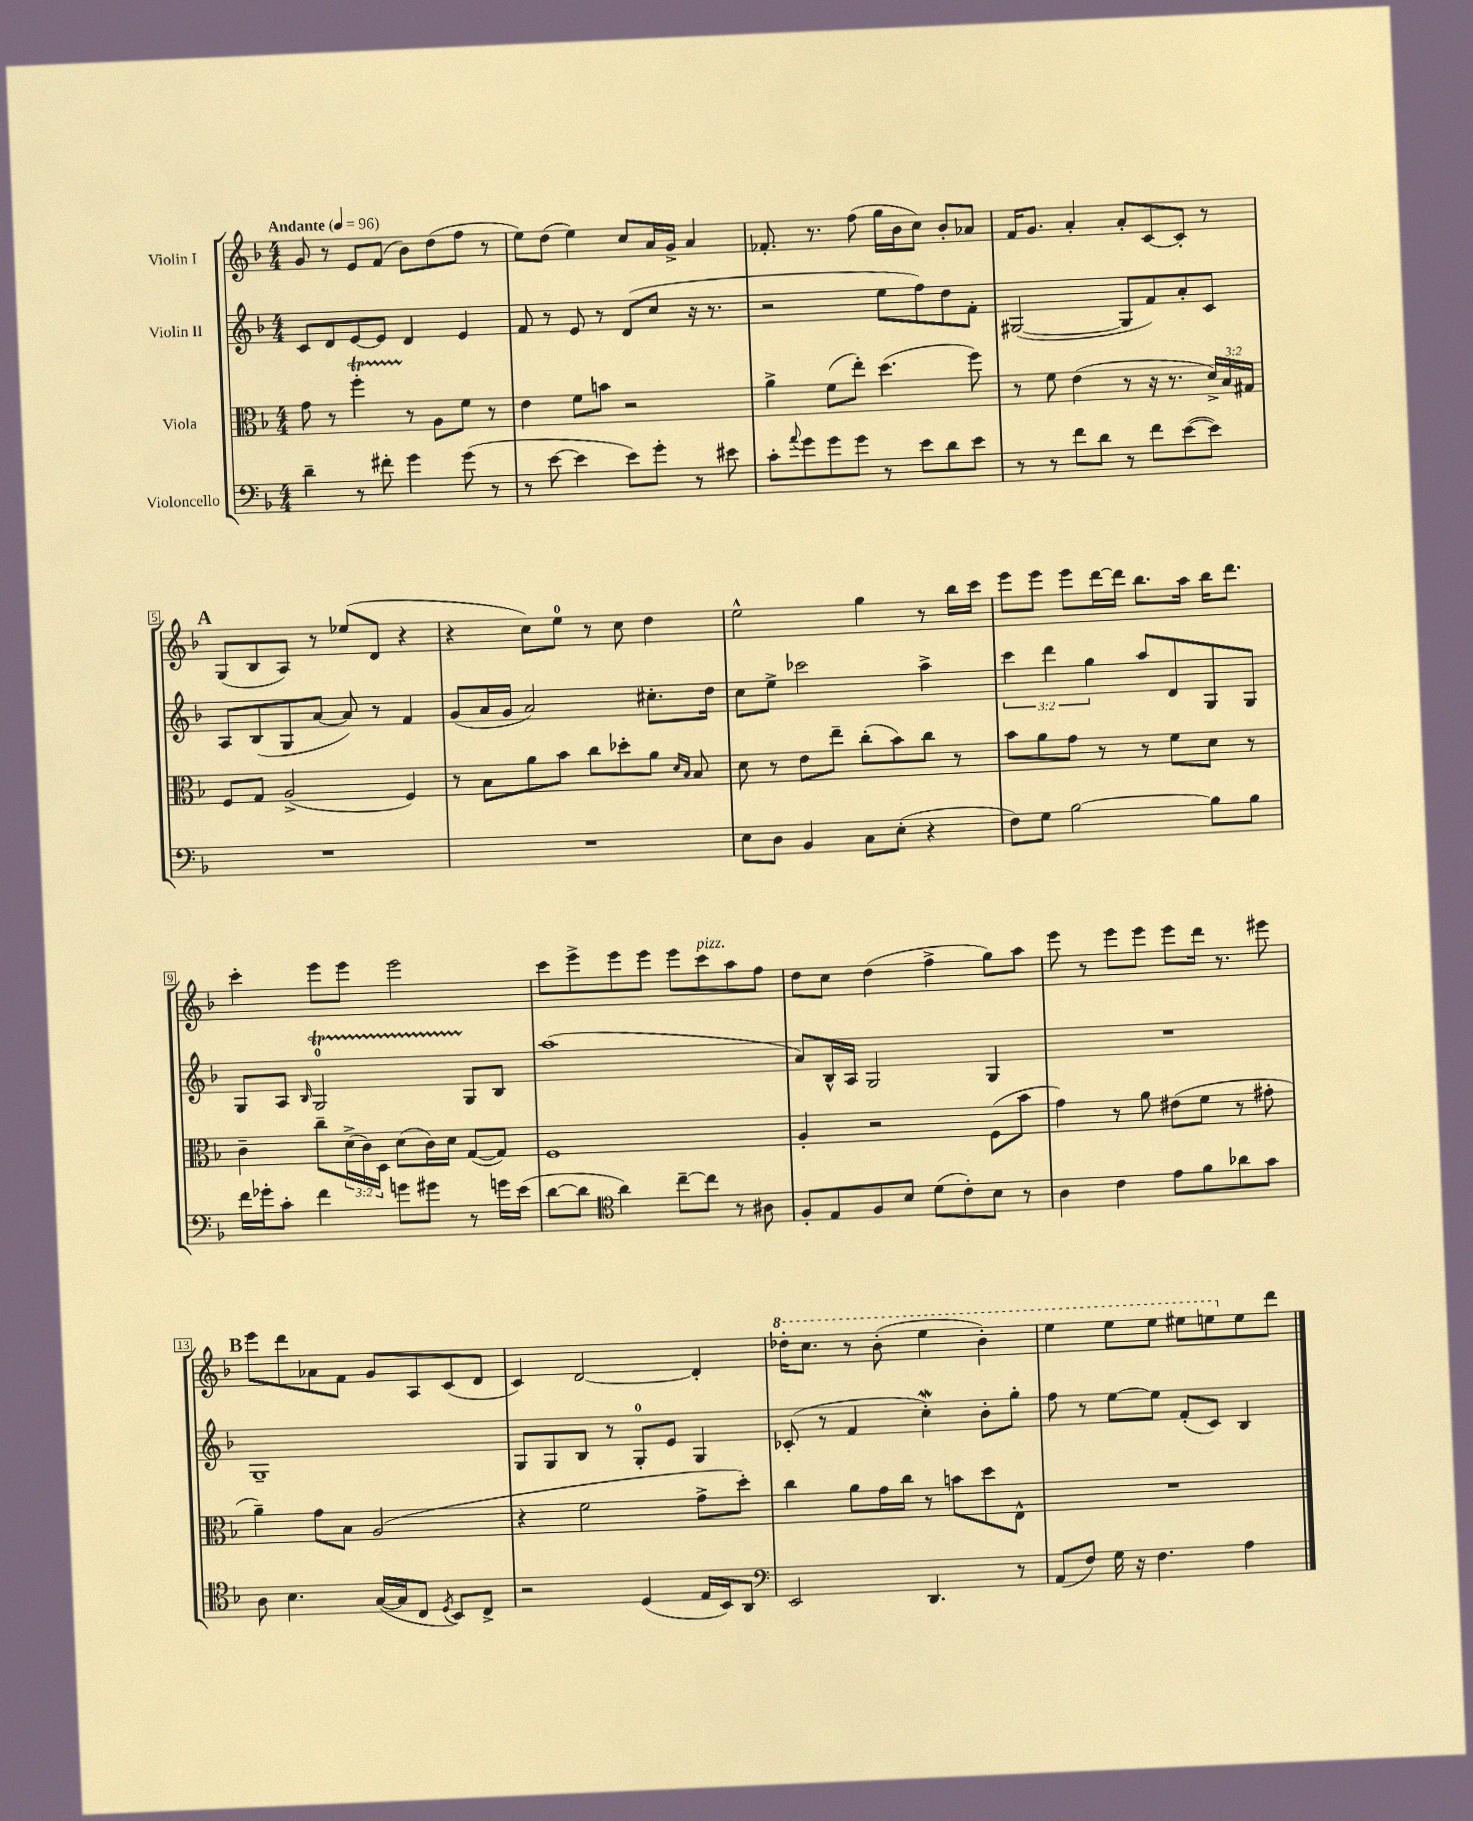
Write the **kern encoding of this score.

**kern	**kern	**kern	**kern
*part4	*part3	*part2	*part1
*staff4	*staff3	*staff2	*staff1
*I"Violoncello	*I"Viola	*I"Violin II	*I"Violin I
*clefF4	*clefC3	*clefG2	*clefG2
*k[b-]	*k[b-]	*k[b-]	*k[b-]
*M4/4	*M4/4	*M4/4	*M4/4
*MM96	*MM96	*MM96	*MM96
=1	=1	=1	=1
!	!	!	!LO:TX:a:B:t=Andante
4d~\	8g\	8c/L	8g/
.	8r	8d/	8r
8r	4ffT'\	[8e/	8e/L
8f#X'\	.	8e/J]	(8f/J
4g\	8r	4d/	8b-\L)
.	8A\L	.	(8dd\
(8g\	8f\J	4e/	8ff\J
8r	8r	.	8r
=2	=2	=2	=2
8r	4e\	8f/	8ee\L)
[8e\	.	8r	(8dd\J
4e\]	8f\L	8e/	4ee\)
.	8bn\J	8r	.
8e\L)	2r	(8d/L	8cc/L
8g'\J	.	8cc/J	16a/L
.	.	.	16g^/JJ
8r	.	16r	4a/
.	.	8.r	.
8e#X\	.	.	.
=3	=3	=3	=3
8c'\L	4a^\	2r	8.f-X'/
8qqa/	.	.	.
8g\	.	.	.
.	.	.	8.r
8g\	(8f\L	.	.
8g\J	8ee'\J)	.	(8ff\
8r	(4.dd\	8ee\L	16gg\LL
.	.	.	16b-\J
8e\L	.	8ff\)	8cc\J)
8d\	.	8dd\	8b-'/L
8e\J	8ff\)	8f'\J	8a-X/J
=4	=4	=4	=4
8r	8r	([2G#X/	16f/KL
.	.	.	8.g/J
8r	8f\	.	.
8f\L	(4e\	.	4a'/
8d\J	.	.	.
8r	8r	8G#/L]	8a'/L
8f\L	16r	8f/)	[8c/
.	8.r	.	.
([8e\	.	8a'/	8c'/J]
8e\J])	24d^/LL)	8c/J	8r
.	24B-/	.	.
.	24G#X/JJ	.	.
!!LO:LB:g=z
!!LO:REH:place=s1:t=A
=5	=5	=5	=5
1r	8F/L	8A/L	(8G/L
.	8G/J	(8B-/	8B-/
.	(2A^/	8G/	8A/J)
.	.	[8a/J	8r
.	.	8a/])	(8ee-X/L
.	.	8r	8d/J
.	4F/)	4f/	4r
=6	=6	=6	=6
1r	8r	(8g/L	4r
.	8B-\L	16a/L	.
.	.	16g/JJ	.
.	8a\	2a/)	8cc\L)
.	8b-\J	.	8ee\J
.	8cc\L	.	8r
.	8dd-X'\	.	8cc\
.	8a\J	8.cc#X'\L	4dd\
.	16qqd/LL	.	.
.	16qqB-/JJ	.	.
.	8B-/	.	.
.	.	16dd\Jk	.
=7	=7	=7	=7
8E\L	8d\	8cc\L	2ee^^\
8D\J	8r	8ee^\J	.
4BB-/	8e\L	2ccc-X\	.
.	8ee~\J	.	.
8C\L	(8cc'\L	.	4gg\
(8E'\J	8b-\)	.	.
4r	8cc\J	4aa^\	8r
.	8r	.	16bb-\LL
.	.	.	16ccc\JJ
=8	=8	=8	=8
8F\L)	8b-\L	6ccc\	8eee\L
8G\J	8a\	.	8eee\J
.	.	6ddd\	.
[2B-\	8g\J	.	8eee\L
.	.	6gg\	.
.	8r	.	[16ddd\L
.	.	.	16ddd\JJ]
.	8r	8aa/L	8.bb-\L
.	8f\L	8d/	.
.	.	.	16aa\Jk
8B-\L]	8d\J	8G/	16bb-\KL
.	.	.	8.ddd\J
8B-\J	8r	8G/J	.
!!LO:LB:g=z
=9	=9	=9	=9
16f\LL	4c~\	8G/L	4ccc'\
16g-X'\J	.	.	.
8c'\J	.	8A/J	.
.	.	16qqB-/	.
4f\	8cc~\L	2GT/	8eee\L
.	(24d^\L	.	8eee\J
.	24c\)	.	.
.	24D\JJ	.	.
8gn\L	(8d\L	.	2eee\
8g#X\J	16c\L)	.	.
.	16d\JJ	.	.
8r	([8G/L	8G/L	.
16gn\LL	8G/J])	8B-/J	.
(16e\JJ	.	.	.
=10	=10	=10	=10
[8d\L	1F	(1aa	8ccc\L
8d\J]	.	.	8eee^\
*clefC4	*	*	*
4a\)	.	.	8eee\
.	.	.	8eee\J
[8cc~\L	.	.	8eee\L
!	!	!	!LO:TX:a:i:t=pizz.
8cc\J]	.	.	8ccc\
8r	.	.	8aa\
8A#X\	.	.	8ff\J
=11	=11	=11	=11
8F'/L	4A'/	8a/L)	8dd\L
8E/	.	16B-^^/L	8cc\J
.	.	16A/JJ	.
8F/	2r	2G/	(4dd\
8B-/J	.	.	.
(8d\L	.	.	4ff^\
8c'\)	.	.	.
8B-\J	(8F\L	4G/	8gg\L)
8r	8b-\J	.	8aa\J
=12	=12	=12	=12
4A\	4g\)	1r	8eee\
.	.	.	8r
4c\	8r	.	8eee\L
.	8a\	.	8eee\J
8e\L	(8e#X\L	.	8eee\L
8f\	8f\J	.	16ddd\Jk
.	.	.	8.r
8a-X\	8r	.	.
8g\J	8g#X'\	.	8eee#X\
!!LO:LB:g=z
!!LO:REH:place=s1:t=B
=13	=13	=13	=13
8A\	4a~\)	1G~	8eee\L
4.B-\	.	.	8ddd\
.	8g\L	.	8a-X\
.	8B-\J	.	8f\J
([16G/LL	(2A/	.	8g/L
16G/J]	.	.	.
8C/J	.	.	8A/
8qD/	.	.	.
8BB-/L)	.	.	(8c/
8C^/J	.	.	8d/J
=14	=14	=14	=14
2r	4r	8G/L	4c/)
.	.	8G/	.
.	2f\	8B-/J	[2d/
.	.	8r	.
(4D/	.	8G'/L	.
.	.	8e/J	.
16E/LL	8g^\L	4G/	4d'/]
16BB-/J)	.	.	.
8AA/J	8dd'\J)	.	.
=15	=15	=15	=15
*clefF4	*	*	*
*	*	*	*8va
2EE/	4cc\	(8c-X'/	16ddd-X'\KL
.	.	.	8.ccc\J
.	.	8r	.
.	8a\L	4f/	8r
.	16g\L	.	(8bb-'\
.	16cc\JJ	.	.
4.DD/	8r	4ccW'\)	4eee\
.	8bn\L	.	.
.	8dd\	8b-'\L	4bb-'\)
8r	8E^^\J	8gg'\J	.
=16	=16	=16	=16
(8AA/L	1r	8ff\	4eee\
8F/J)	.	8r	.
16G\	.	[8ee\L	8eee\L
16r	.	.	.
4.F\	.	8ee\J]	8eee\J
.	.	(8f'/L	8eee#X\L
.	.	8c/J)	8eeen\
*	*	*	*X8va
4A\	.	4B-/	8ee\
.	.	.	8ddd\J
==	==	==	==
*-	*-	*-	*-
